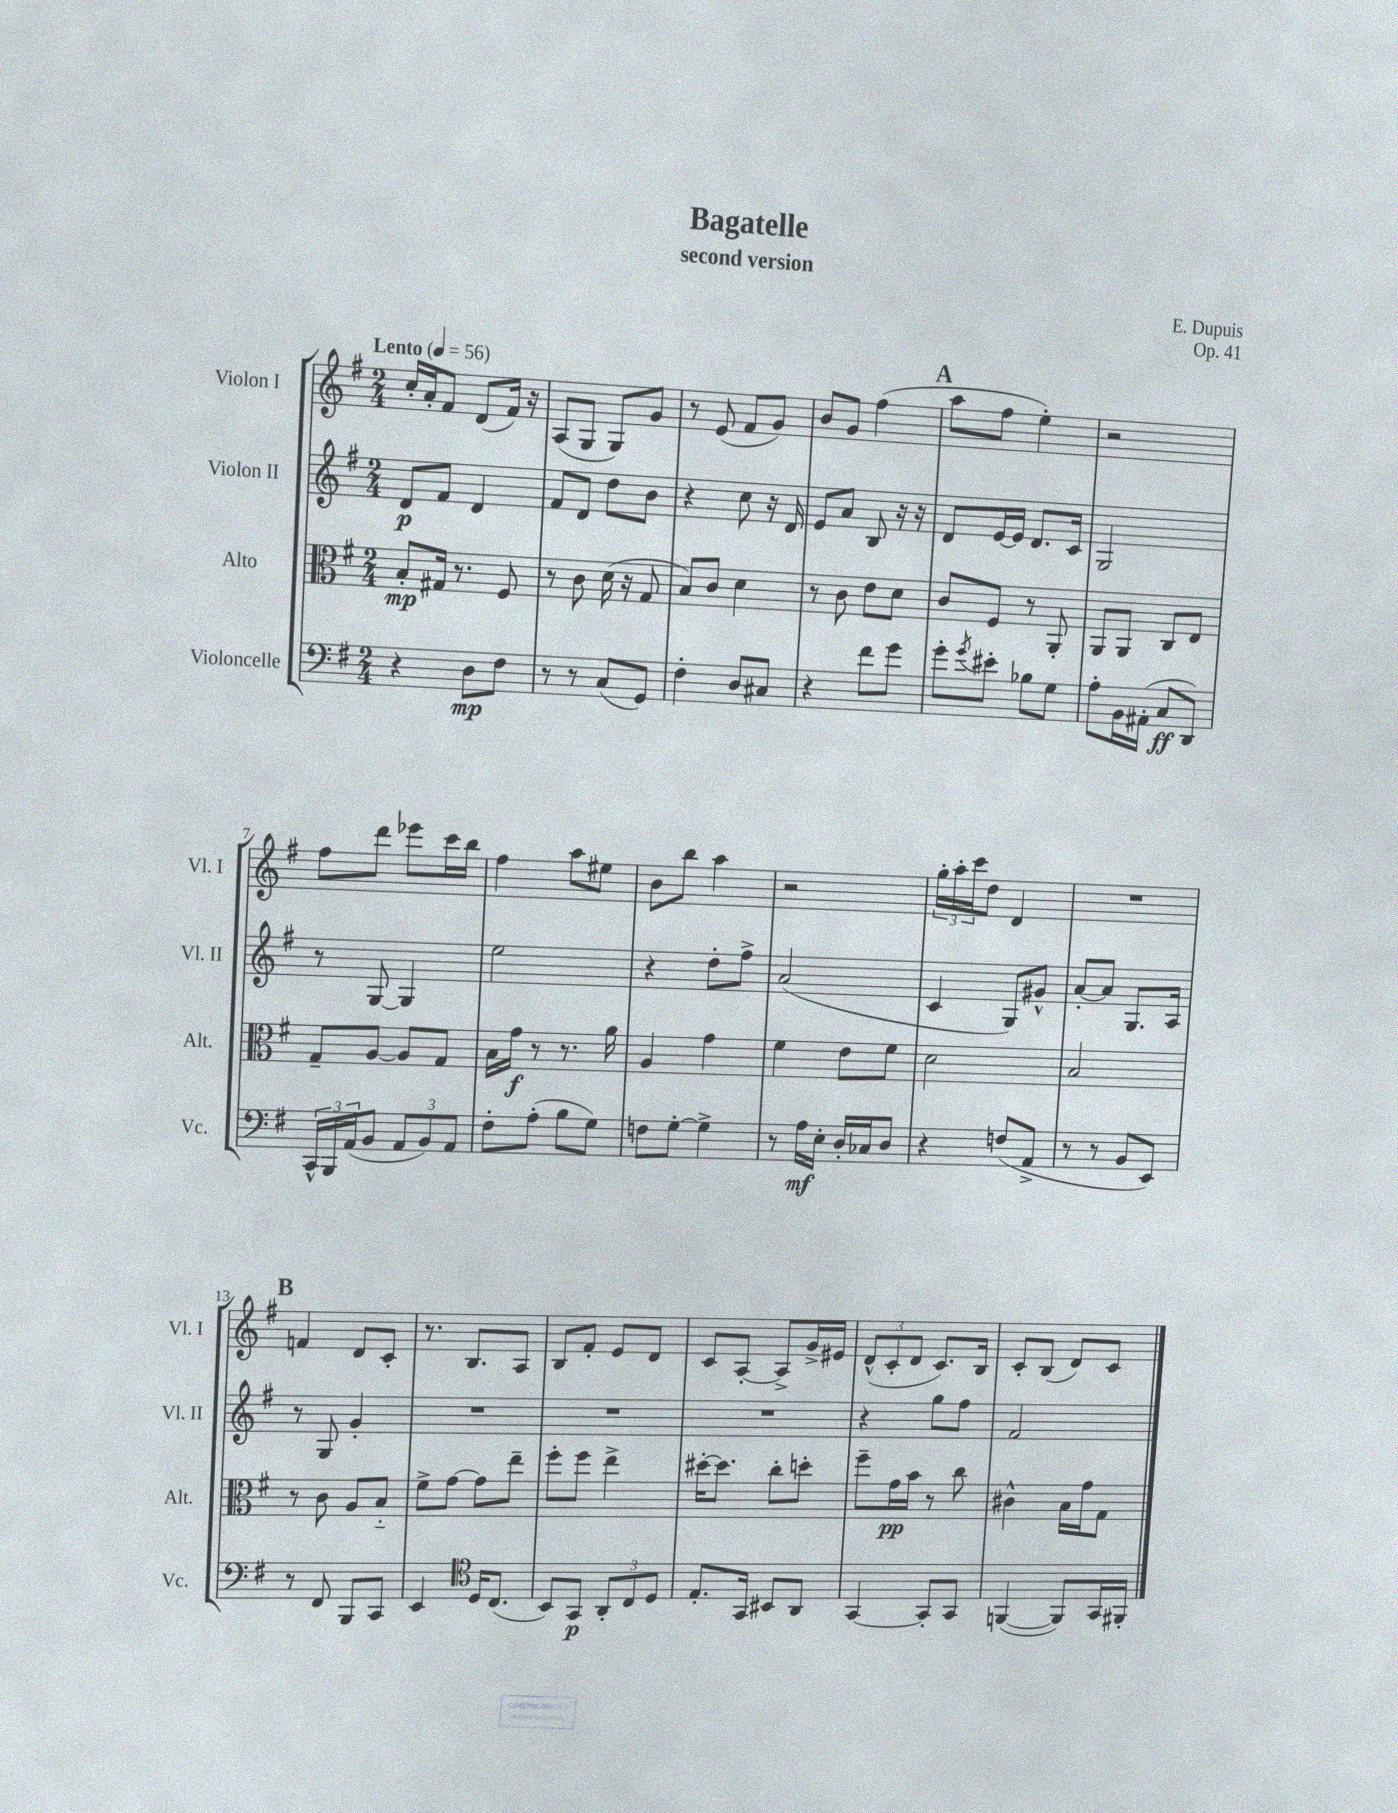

**kern	**kern	**kern	**kern
*staff4	*staff3	*staff2	*staff1
*clefF4	*clefC3	*clefG2	*clefG2
*k[f#]	*k[f#]	*k[f#]	*k[f#]
*M2/4	*M2/4	*M2/4	*M2/4
*MM56	*MM56	*MM56	*MM56
4r	8B'/L	8d/L	16cc'/LL
.	.	.	16a'/J
.	16G#/Jk	8f#/J	8f#/J
.	8.r	.	.
8D\L	.	4d/	(8d/L
8F#\J	8F#/	.	16f#/Jk)
.	.	.	16r
=	=	=	=
8r	8r	8f#/L	(8A/L
8r	8c\	8d/J	8G/J
(8C/L	(16d\	8dd\L	8G/L)
.	16r	.	.
8GG/J)	8G/	8b\J	8g/J
=	=	=	=
4F#'\	8B/L)	4r	8r
.	8c/J	.	(8e/
8D/L	4d\	8cc\	8f#/L
8C#/J	.	16r	8g/J)
.	.	16d/	.
=	=	=	=
4r	8r	8e/L	8b/L
.	8c\	8a/J	8g/J
8f#\L	8e\L	8B/	(4ff#\
8g\J	8d\J	16r	.
.	.	16r	.
=	=	=	=
8g'\L	8c/L	8d/L	8aa\L
8qg/	.	.	.
8e#'\J	8F#/J	[16e/L	8ff#\J
.	.	16e/]JJ	.
8B-\L	8r	8.d/L	4ee'\)
8G\J	8AA'/	.	.
.	.	16c/Jk	.
=	=	=	=
8A'\L	8AA/L	2G/	2r
16BB\L	8AA/J	.	.
(16AA#'\JJ	.	.	.
8C/L	8C/L	.	.
8DD/J)	8E/J	.	.
=	=	=	=
24CC^^/LL	8G~/L	8r	8ff#\L
24BBB/	.	.	.
(24AA/J	.	.	.
8BB/J	[8A/J	[8G/	8ddd\J
12AA/L	8A/]L	4G/]	8eee-\L
12BB/)	.	.	.
.	8G/J	.	16ccc\L
12AA/J	.	.	.
.	.	.	16bb\JJ
=	=	=	=
8F#'\L	16B\LL	2ee\	4ff#\
.	16g\JJ	.	.
(8A'\J	8r	.	.
8B\L	8.r	.	8aa\L
8G\J)	.	.	8ee#\J
.	16a\	.	.
=	=	=	=
8F\L	4A/	4r	8b\L
[8G'\J	.	.	8bb\J
4G^\]	4g\	8dd'\L	4aa\
.	.	8ff#^\J	.
=	=	=	=
8r	4f#\	(2a/	2r
16A\LL	.	.	.
16E'\JJ	.	.	.
16D'/LL	8e\L	.	.
16C-/J	.	.	.
8D/J	8f#\J	.	.
=	=	=	=
4r	2d\	4c/	24gg'\LL
.	.	.	24aa'\
.	.	.	24ccc\J
.	.	.	8dd\J
(8F/L	.	8G/L)	4d/
8AA^/J	.	8g#^^/J	.
=	=	=	=
8r	2B/	[8a'/L	2r
8r	.	8a/]J	.
8BB/L	.	8.G/L	.
8EE/J)	.	.	.
.	.	16A/Jk	.
=	=	=	=
8r	8r	8r	4f/
8FF#/	8c\	8G/	.
8BBB/L	8A/L	4g'/	8d/L
8CC/J	8B'~/J	.	8c'/J
=	=	=	=
4EE/	8f#^\L	2r	8.r
.	[8g\J	.	.
.	.	.	8.B/L
*clefC4	*	*	*
16D/LK	8g\]L	.	.
(8.C/J	.	.	.
.	8ee~\J	.	8A/J
=	=	=	=
8BB/L)	8ff#'\L	2r	8B/L
8GG/J	8ff#\J	.	8f#'/J
12AA'/L	4ee^\	.	8e/L
12C/	.	.	.
.	.	.	8d/J
12D/J	.	.	.
=	=	=	=
8.E'/L	[16dd#'\LK	2r	8c/L
.	8.dd#\]J	.	.
.	.	.	[8A'/J
16GG/Jk	.	.	.
8BB#/L	8cc'\L	.	8A^/]L
8AA/J	8dd'\J	.	16g^/L
.	.	.	16e#/JJ
=	=	=	=
[4GG/	8ff#~\L	4r	(12d^^/L
.	.	.	12c'/
.	16g\L	.	.
.	.	.	12d/J
.	16b\JJ	.	.
8GG'/]L	8r	8gg\L	8.c/L)
8GG/J	8cc\	8ff#\J	.
.	.	.	16B/Jk
=	=	=	=
([4FF/	4c#^^\	2f#/	8c'/L
.	.	.	(8B/J
8FF/]L)	16B\LL	.	8d/L)
.	16g\J	.	.
16GG/L	8G\J	.	8c/J
16FF#'/JJ	.	.	.
==	==	==	==
*-	*-	*-	*-
